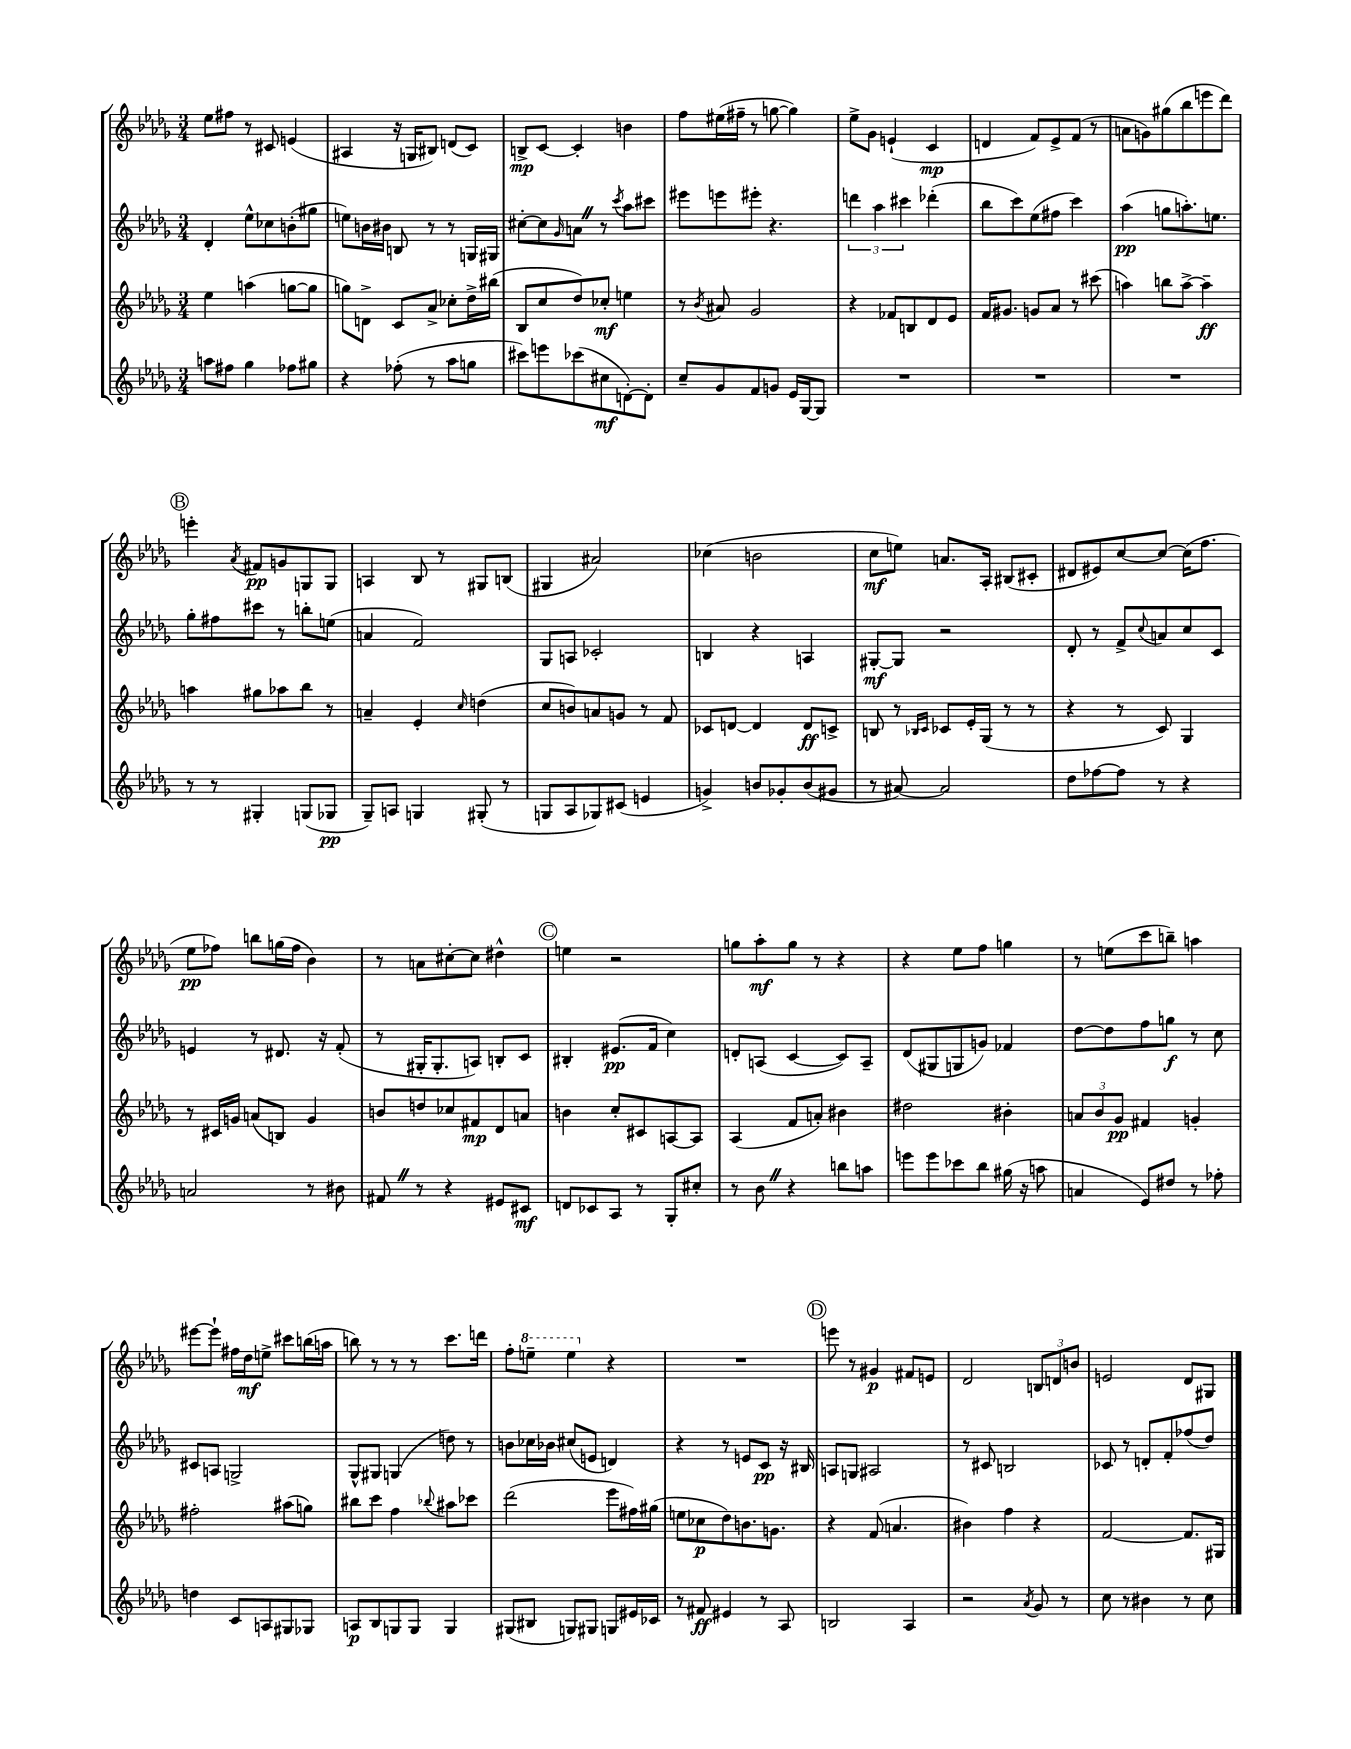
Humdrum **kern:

**kern	**kern	**kern	**kern
*staff4	*staff3	*staff2	*staff1
*clefG2	*clefG2	*clefG2	*clefG2
*k[b-e-a-d-g-]	*k[b-e-a-d-g-]	*k[b-e-a-d-g-]	*k[b-e-a-d-g-]
*M3/4	*M3/4	*M3/4	*M3/4
8aa\L	4ee-\	4d-'/	8ee-\L
8ff#\J	.	.	8ff#\J
4gg-\	(4aa\	8ee-^^\L	8r
.	.	8cc-\	8c#/
8ff-\L	[8gg\L	(8b'\	(4e/
8gg#\J	8gg\]J	8gg#\J	.
=	=	=	=
4r	8gg\L)	8ee\L)	4A#/
.	8d^\J	16b\L	.
.	.	16b#\JJ	.
(8ff-'\	8c/L	8B/	16r
.	.	.	16G/LK
8r	8a-^/J	8r	8B#/J)
8aa-\L	8cc-'\L	8r	(8d/L
8gg\J	16dd-^\L	16G/LL	8c/J)
.	(16bb#\JJ	16G#/JJ	.
=	=	=	=
8ccc#\L)	8B-/L	[8cc#'\L	8B^/L
8eee\	8cc/	8cc#\]	[8c/J
.	.	16qqg-/	.
(8ccc-\	8dd-/)	8a\J	4c'/]
8cc#\	8cc-'/J	8r	.
.	.	8qccc/	.
[8d'\)	4ee\	8aa-\L	4b\
8d'\]J	.	8ccc#\J	.
=	=	=	=
8cc~/L	8r	8eee#\L	8ff\L
.	8qb-/	.	.
8g-/	8a#/	8eee\	(16ee#\L
.	.	.	16ff#~\JJ
8f/	2g-/	8eee#'\J	8r
8g/J	.	4.r	[8gg\
16e-/LL	.	.	4gg\])
[16G-/J	.	.	.
8G-/]J	.	.	.
=	=	=	=
2.r	4r	6ddd\	8ee-^\L
.	.	.	8g-\J
.	.	6aa-\	.
.	8f-/L	.	(4e`/
.	.	6ccc#\	.
.	8B/	.	.
.	8d-/	(4ddd-'\	4c/
.	8e-/J	.	.
=	=	=	=
2.r	16f/LK	8bb-\L	4d/
.	8.g#/J	.	.
.	.	8ccc\)	.
.	8g/L	(8ee-\	8f/L)
.	8a-/J	8ff#\J	8e-^/
.	8r	4ccc\)	(8f/J
.	(8ccc#\	.	8r
=	=	=	=
2.r	4aa\)	(4aa-\	8a\L
.	.	.	8g\)
.	8bb\L	8gg\L	(8gg#\
.	[8aa^\J	8.aa'\)	8bb-\
.	4aa~\]	.	8eee\
.	.	8.ee\J	.
.	.	.	8ddd-\J)
=	=	=	=
8r	4aa\	8gg-'\L	4eee'\
8r	.	8ff#\	.
.	.	.	8qa-/
4G#'/	8gg#\L	8ccc#\J	8f#/L
.	8aa-\	8r	8g/
(8G/L	8bb-\J	8bb'\L	8G/
8G-/J	8r	(8ee\J	8G/J
=	=	=	=
8G-~/L)	4a~/	4a/	4A/
8A/J	.	.	.
4G/	4e-'/	2f/)	8B-/
.	.	.	8r
.	16qqcc/	.	.
(8G#'/	(4dd\	.	8G#/L
8r	.	.	(8B/J
=	=	=	=
8G/L	8cc/L	8G-/L	4G#/
8A-/	8b/)	8A/J	.
8G-/)	8a/	2c-'/	2a#/)
(8c#/J	8g/J	.	.
4e/	8r	.	.
.	8f/	.	.
=	=	=	=
4g^/)	8c-/L	4B/	(4cc-\
.	[8d/J	.	.
8b/L	4d/]	4r	2b\
8g-'/	.	.	.
(8b/	8d/L	4A/	.
8g#/J	8c^/J	.	.
=	=	=	=
8r	8B/	[8G#'/L	8cc\L
[8a#/)	8r	8G#/]J	8ee\J)
.	16qqB-/LL	.	.
.	16qqc/JJ	.	.
2a#/]	8c-/L	2r	8.a/L
.	16e-'/L	.	.
.	(16G-/JJ	.	16A-'/Jk
.	8r	.	(8B#/L
.	8r	.	8c#'/J
=	=	=	=
8dd-\L	4r	8d-'/	8d#/L
[8ff-\	.	8r	8e#/)
8ff-\]J	8r	8f^/L	[8cc/
.	.	8qqcc/	.
8r	8c/)	8a/	8cc/_J
4r	4G-/	8cc/	(16cc\]LK
.	.	.	8.ff\J
.	.	8c/J	.
=	=	=	=
2a/	8r	4e/	8ee-\L
.	16c#/LL	.	8ff-\J)
.	16g/JJ	.	.
.	(8a/L	8r	8bb\L
.	8B/J)	8.d#/	(16gg\L
.	.	.	16ff-\JJ
8r	4g/	.	4b-\)
.	.	16r	.
8b#\	.	(8f'/	.
=	=	=	=
8f#/	8b/L	8r	8r
8r	8dd/	16G#'/LK	8a\L
.	.	8.G#'/	.
4r	8cc-/	.	[8cc#'\
.	8f#/	8A/J)	8cc#\]J
8e#/L	8d-/	8B'/L	4dd#^^\
8c#/J	8a/J	8c/J	.
=	=	=	=
8d/L	4b\	4B#'/	4ee\
8c-/	.	.	.
8A-/J	8cc'/L	(8.e#/L	2r
8r	8c#/	.	.
.	.	16f/Jk	.
8G-'/L	[8A/	4cc\)	.
8cc#'/J	8A/]J	.	.
=	=	=	=
8r	(4A-/	8d'/L	8gg\L
8b-\	.	(8A/J	8aa-'\
4r	8f/L	[4c/	8gg\J
.	8a'/J)	.	8r
8bb\L	4b#\	8c/]L)	4r
8aa\J	.	8A~/J	.
=	=	=	=
8eee\L	2dd#\	(8d-/L	4r
8eee\	.	8G#/	.
8ccc-\	.	8G/	8ee-\L
8bb-\J	.	8g/J)	8ff\J
(16gg#\	4b#'\	4f-/	4gg\
16r	.	.	.
8aa\	.	.	.
=	=	=	=
4a/	12a/L	[8dd-\L	8r
.	12b-/	.	.
.	.	8dd-\]	(8ee\L
.	12g-/J	.	.
8e-/L)	4f#/	8ff\	8ccc\
8dd#/J	.	8gg\J	8bb~\J)
8r	4g'/	8r	4aa\
8ff-'\	.	8cc\	.
=	=	=	=
4dd\	2ff#'\	8c#/L	[8eee#\L
.	.	8A/J	8eee#`\]J
8c/L	.	2G^/	16ff#\LL
.	.	.	16dd-\J
8A/	.	.	8ee^\J
8G#/	(8aa#\L	.	8ccc#\L
8G-/J	8gg\J)	.	(16bb\L
.	.	.	16aa\JJ
=	=	=	=
8A/L	8bb#\L	8G-^^/L	8bb\)
8B-/	8ccc\J	8G#/J	8r
8G/	4ff\	(4G/	8r
8G/J	.	.	8r
.	8qqbb-/	.	.
4G/	8aa#\L	8dd\)	8.ccc\L
.	8ccc-\J	8r	.
.	.	.	16ddd\Jk
=	=	=	=
(8G#/L	(2ddd-\	8b\L	8ff'\L
8B#/J	.	16cc-\L	8eee~\J
.	.	16b-\JJ	.
8G/L)	.	(8cc#/L	4eee\
8G#/J	.	8e/J	.
8G/L	8eee-\L	4d/)	4r
16e#/L	16ff#\L)	.	.
16c-/JJ	(16gg#\JJ	.	.
=	=	=	=
8r	8ee\L	4r	2.r
8f#/	8cc-\	.	.
4e#/	8dd-\)	8r	.
.	8.b\	8e/L	.
8r	.	8c/J	.
.	8.g\J	.	.
8A-/	.	16r	.
.	.	16B#/	.
=	=	=	=
2B/	4r	8A/L	8eee\
.	.	8G/J	8r
.	(8f/	2A#/	4g#/
.	4.a/	.	.
4A-/	.	.	8f#/L
.	.	.	8e/J
=	=	=	=
2r	4b#\)	8r	2d-/
.	.	8c#/	.
.	4ff\	2B/	.
8qa-/	.	.	.
8g-/	4r	.	12B/L
.	.	.	12d/
8r	.	.	.
.	.	.	12b/J
=	=	=	=
8cc\	[2f/	8c-/	2e/
8r	.	8r	.
4b#\	.	8d'/L	.
.	.	8f'/	.
8r	8.f/]L	(8ff-/	8d-/L
8cc\	.	8dd-/J)	8G#/J
.	16G#/Jk	.	.
==	==	==	==
*-	*-	*-	*-
